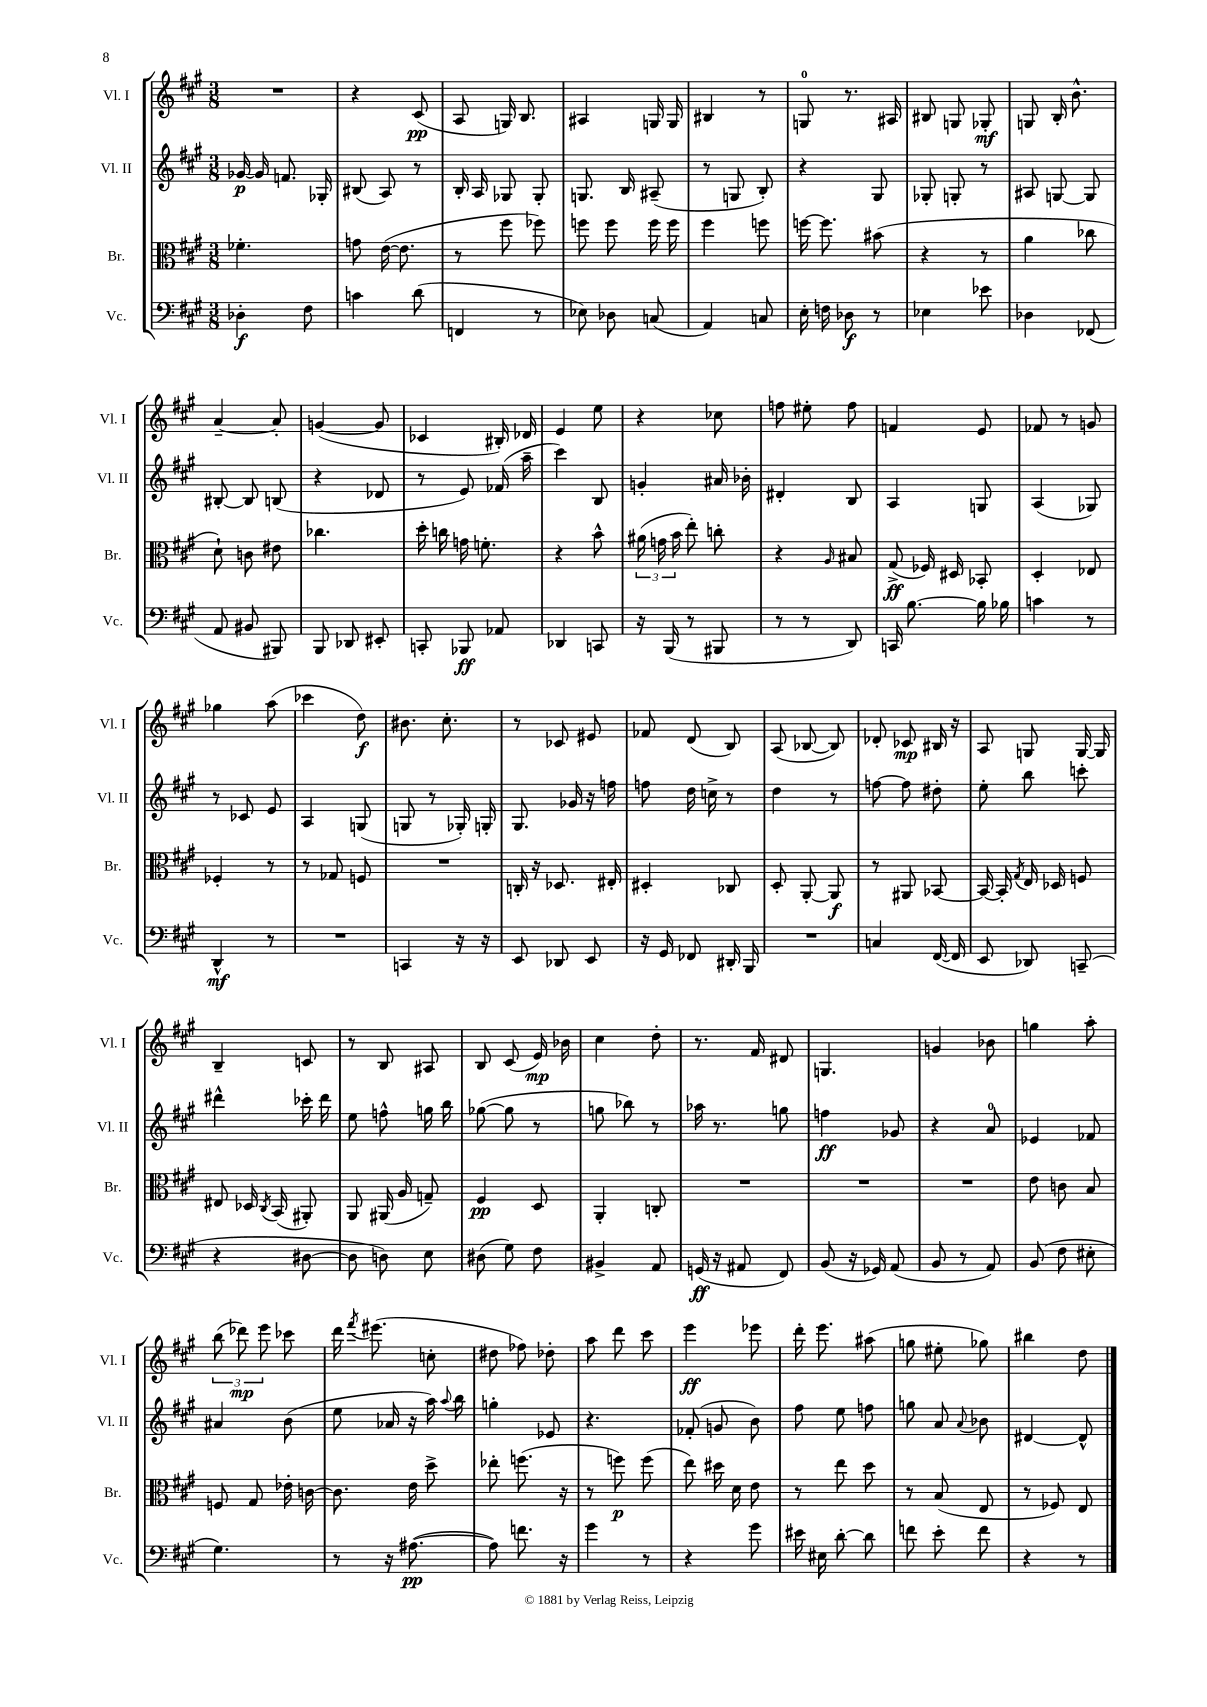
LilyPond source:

<<
\new StaffGroup <<
\new Staff = "s0" \with { instrumentName = "Vl. I" shortInstrumentName = "Vl. I" } {
    \clef treble \key a \major \numericTimeSignature \time 3/8
    \autoBeamOff R4. |
    r4 cis'8\pp( |
    a8 g16) b8. |
    ais4 g16 g16 |
    bis4 r8 |
    g8-0 r8. ais16 |
    bis8 g8 ges8-.\mf |
    g8 b16-. b'8.-^ |
    a'4~-- a'8-. |
    g'4~( g'8 |
    ces'4 bis16-.) des'16 |
    e'4 e''8 |
    r4 ces''8 |
    f''8 eis''8-. f''8 |
    f'4 e'8 |
    fes'8 r8 g'8 |
    ges''4 a''8( |
    ces'''4 d''8\f) |
    bis'8. cis''8.-. |
    r8 ces'8 eis'8 |
    fes'8 d'8( b8) |
    a8( bes8~ bes8) |
    des'8-. ces'8\mp bis16 r16 |
    a8 g8 g16~ g16 |
    b4-- c'8 |
    r8 b8 ais8 |
    b8 cis'8( e'16\mp) bes'16 |
    cis''4 d''8-. |
    r8. fis'16 dis'8 |
    g4. |
    g'4 bes'8 |
    g''4 a''8-. |
    \tuplet 3/2 { b''8( des'''8\mp) e'''8 } ces'''8 |
    d'''16 \acciaccatura { fis'''8 } eis'''8.( c''8-. |
    dis''8 fes''8) des''8-. |
    a''8 d'''8 cis'''8 |
    e'''4\ff ees'''8 |
    d'''16-. e'''8. ais''8( |
    g''8 eis''8-. ges''8) |
    bis''4 d''8 \bar "|." |
}
\new Staff = "s1" \with { instrumentName = "Vl. II" shortInstrumentName = "Vl. II" } {
    \clef treble \key a \major \numericTimeSignature \time 3/8
    \autoBeamOff ges'16~\p ges'16 f'8. ges16-. |
    bis8( a8) r8 |
    b16-. a16 ges8 ges8-. |
    g8. b16 ais8--( |
    r8 g8 b8-.) |
    r4 gis8 |
    ges8-. g8-. r8 |
    ais8 g8~ g8 |
    bis8~-. bis8 b8( |
    r4 des'8 |
    r8 e'8) fes'16( a''16-- |
    cis'''4) b8 |
    g'4-. ais'16 bes'16-. |
    dis'4-. b8 |
    a4 g8 |
    a4( ges8) |
    r8 ces'8 e'8 |
    a4 g8( |
    g8 r8 ges16-.) g16-. |
    gis8. ges'16 r16 f''16 |
    f''8 d''16 c''16-> r8 |
    d''4 r8 |
    f''8~ f''8 dis''8-. |
    e''8-. b''8 c'''8-. |
    dis'''4-^ ces'''16-. dis'''16 |
    e''8 f''8-^ g''16 b''16 |
    ges''8~( ges''8 r8 |
    g''8 bes''8) r8 |
    aes''16 r8. g''8 |
    f''4\ff ges'8 |
    r4 a'8-0 |
    ees'4 fes'8 |
    ais'4 b'8( |
    e''8 aes'16 r16 a''16) \appoggiatura { a''8 } b''16 |
    g''4-. ees'8 |
    r4. |
    fes'8-.( g'8 b'8) |
    fis''8 e''8 f''8 |
    g''8 a'8 \appoggiatura { a'8 } bes'8 |
    dis'4~ dis'8-^ \bar "|." |
}
\new Staff = "s2" \with { instrumentName = "Br." shortInstrumentName = "Br." } {
    \clef alto \key a \major \numericTimeSignature \time 3/8
    \autoBeamOff fes'4.-. |
    g'8 e'16~( e'8. |
    r8 fis''8 fes''8) |
    f''8 f''8 f''16 f''16 |
    fis''4 f''8 |
    f''16~ f''8. bis'8( |
    r4 r8 |
    a'4 ces''8 |
    d'8-!) c'8 eis'8 |
    ces''4. |
    d''16-. c''16 g'16 f'8.-. |
    r4 b'8-^ |
    \tuplet 3/2 { ais'16( g'16 b'16 } e''8-.) c''8-. |
    r4 \grace { a16 } bis8 |
    gis8->\ff( fes16) dis16 bes,8-. |
    d4-. ees8 |
    fes4-. r8 |
    r8 ges8 f8 |
    R4. |
    c16-. r16 des8. eis16-. |
    dis4-. ces8 |
    d8-. a,8~-. a,8\f |
    r8 ais,8 bes,8~ |
    bes,16~ bes,16-. \acciaccatura { gis8 } e16 des16 f8 |
    eis8 des16 \acciaccatura { cis8 } b,16( ais,8-.) |
    a,8 ais,16( a16 g8--) |
    fis4\pp d8 |
    a,4-. c8-. |
    R4. |
    R4. |
    R4. |
    e'8 c'8 b8 |
    f8 gis8 ees'16-. c'16~ |
    c'8. e'16 d''8-> |
    ees''8-. f''8.( r16 |
    r8 f''8\p) f''8( |
    e''8) dis''16 d'16 e'8 |
    r8 e''8 d''8 |
    r8 b8( e8 |
    r8 fes8) e8 \bar "|." |
}
\new Staff = "s3" \with { instrumentName = "Vc." shortInstrumentName = "Vc." } {
    \clef bass \key a \major \numericTimeSignature \time 3/8
    \autoBeamOff des4-.\f fis8 |
    c'4 d'8( |
    f,4 r8 |
    ees8) des8 c8( |
    a,4) c8 |
    e16-. f16 des8\f r8 |
    ees4 ees'8 |
    des4 fes,8( |
    a,8 bis,8 bis,,8) |
    b,,8 des,8 eis,8-. |
    c,8-. bes,,8\ff aes,8 |
    des,4 c,8 |
    r16 b,,16( r8 bis,,8 |
    r8 r8 d,8) |
    c,16 b8.~ b16 bes16 |
    c'4 r8 |
    d,4-^\mf r8 |
    R4. |
    c,4 r16 r16 |
    e,8 des,8 e,8 |
    r16 gis,16 fes,8 dis,16-. b,,16 |
    R4. |
    c4 fis,16~( fis,16 |
    e,8 des,8) c,8--( |
    r4 dis8~ |
    dis8 d8) e8 |
    dis8( gis8) fis8 |
    bis,4-> a,8 |
    g,16\ff( r16 ais,8 fis,8) |
    b,8( r16 ges,16) a,8( |
    b,8 r8 a,8) |
    b,8( fis8 eis8-. |
    gis4.) |
    r8 r16 ais8.~\pp( |
    ais8) f'8. r16 |
    gis'4 r8 |
    r4 gis'8 |
    eis'16 eis16 d'8~-. d'8 |
    f'8 e'8-. f'8 |
    r4 r8 \bar "|." |
}
>>
>>
\layout { \context { \Score \remove "Bar_number_engraver" } }
